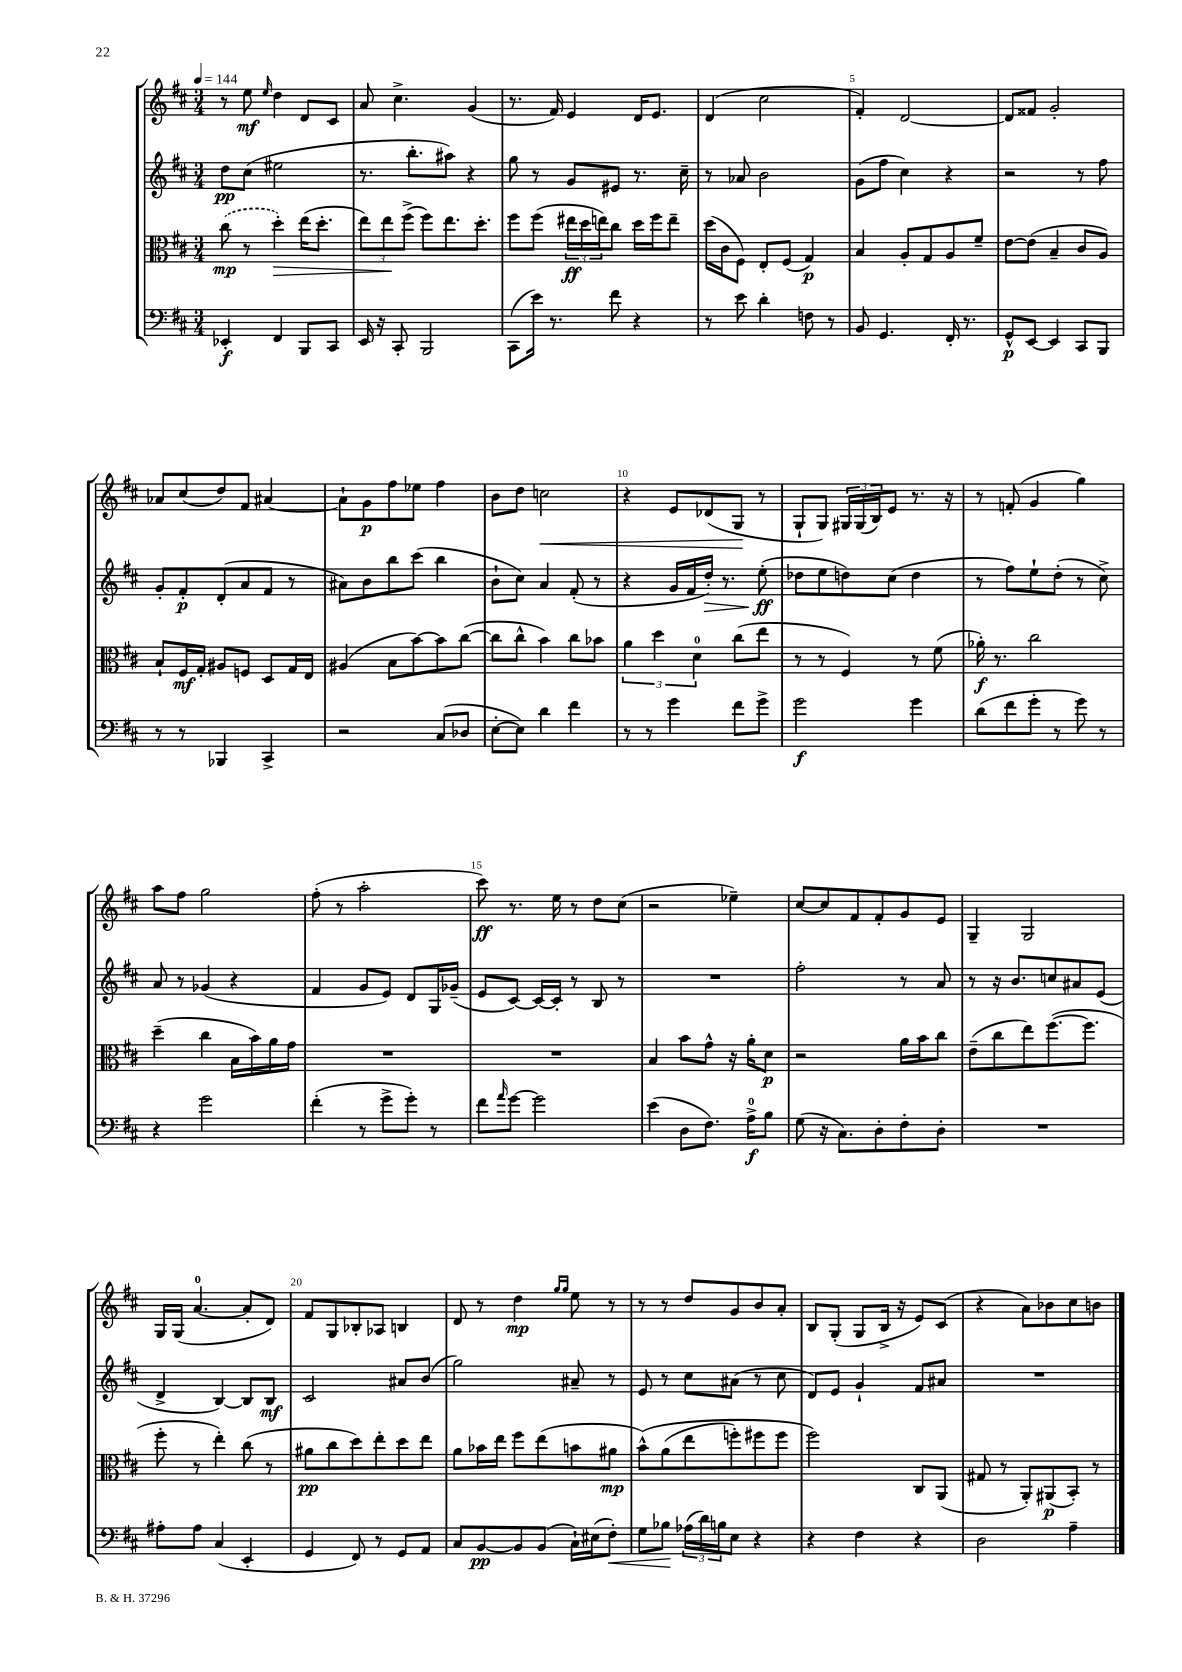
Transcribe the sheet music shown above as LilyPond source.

<<
\new StaffGroup <<
\new Staff = "s0" {
    \clef treble \key d \major \numericTimeSignature \time 3/4 \tempo 4 = 144
    r8 e''8\mf \grace { e''16 } d''4 d'8 cis'8 |
    a'8 cis''4.-> g'4( |
    r8. fis'16) e'4 d'16 e'8. |
    d'4( cis''2 |
    fis'4-.) d'2~ |
    d'8 fisis'8 g'2-. |
    aes'8 cis''8( d''8) fis'8 ais'4~ |
    ais'8-! g'8\p fis''8 ees''8 fis''4 |
    b'8 d''8 c''2\< |
    r4 e'8 des'8( g8\! r8 |
    g8-! g8) \tuplet 3/2 { gis16 gis16( b16) } e'8 r8. r16 |
    r8 f'8-.( g'4 g''4) |
    a''8 fis''8 g''2 |
    fis''8-.( r8 a''2-. |
    cis'''8\ff) r8. e''16 r8 d''8 cis''8( |
    r2 ees''4--) |
    cis''8~ cis''8 fis'8 fis'8-. g'8 e'8 |
    g4-- g2 |
    g16 g16( a'4.-0~ a'8-. d'8) |
    fis'8 g8 bes8-. aes8 b4 |
    d'8 r8 d''4\mp \grace { g''16 g''16 } e''8 r8 |
    r8 r8 d''8 g'8 b'8 a'8-. |
    b8 g8-.( g8 b16-> r16 e'8) cis'8( |
    r4 a'8) bes'8 cis''8 b'8 \bar "|." |
}
\new Staff = "s1" {
    \clef treble \key d \major \numericTimeSignature \time 3/4
    d''8\pp cis''8( eis''2 |
    r8. b''8.-. ais''8) r4 |
    g''8 r8 g'8 eis'8 r8. cis''16-- |
    r8 aes'8 b'2 |
    g'8( fis''8 cis''4) r4 |
    r2 r8 fis''8 |
    g'8-. fis'8-.\p d'8-.( a'8 fis'8 r8 |
    ais'8) b'8 b''8 cis'''8( b''4 |
    b'8-! cis''8) a'4 fis'8-.( r8 |
    r4 g'16 fis'16 d''16-.\>) r8. e''8-.\ff\!( |
    des''8 e''8 d''8) cis''8( d''4 |
    r8 fis''8) e''8-! d''8-.( r8 cis''8->) |
    a'8 r8 ges'4( r4 |
    fis'4 g'8 e'8) d'8 g16 ges'16--( |
    e'8 cis'8~) cis'16~ cis'16-. r8 b8 r8 |
    R2. |
    fis''2-. r8 a'8 |
    r8 r16 b'8. c''8 ais'8 e'8( |
    d'4-> b4~) b8 b8\mf |
    cis'2 ais'8 b'8( |
    g''2) ais'8-- r8 |
    e'8 r8 cis''8 ais'8( r8 cis''8 |
    d'8) e'8 g'4-! fis'8 ais'8 |
    R2. \bar "|." |
}
\new Staff = "s2" {
    \clef alto \key d \major \numericTimeSignature \time 3/4
    \once \slurDashed cis''8\mp( r8 d''4-.\>) e''16( d''8.-. |
    \tuplet 3/2 { e''8) e''8\! fis''8->( } fis''8) e''8. d''8.-. |
    fis''8 fis''8( \tuplet 3/2 { eis''16\ff d''16 e''16) } cis''8 d''16 fis''16 e''8-- |
    d''16( cis'16 fis8) e8-. fis8( g4\p) |
    b4 a8-. g8 a8 fis'8-- |
    e'8~ e'8( b4-- cis'8 a8) |
    b8-! fis16\mf g16-. ais8 f8 d8 g16 e16 |
    ais4( b8 b'8~) b'8 cis''8~( |
    cis''8 cis''8-^ b'4) cis''8 bes'8 |
    \tuplet 3/2 { a'4 d''4 d'4-0 } cis''8( e''8 |
    r8 r8 fis4) r8 fis'8( |
    aes'16-.\f) r8. cis''2 |
    d''4--( cis''4 b16 b'16) a'16 g'16 |
    R2. |
    R2. |
    b4 b'8 g'8-^ r16 a'16-. d'8\p |
    r2 a'16 b'16 cis''8 |
    e'8--( cis''8 e''8) fis''8.~( fis''8. |
    fis''8-. r8 e''4-.) cis''8( r8 |
    ais'8\pp cis''8 d''8) e''8-. d''8 e''8 |
    a'8 bes'16 e''16 fis''8 e''8( b'8 ais'8\mp |
    b'8-^)\( a'8( e''8 f''8-.) fis''8 fis''8 |
    fis''2\) cis8 a,8( |
    gis8 r8 a,8-.) ais,8\p( b,8-.) r8 \bar "|." |
}
\new Staff = "s3" {
    \clef bass \key d \major \numericTimeSignature \time 3/4
    ees,4-.\f fis,4 b,,8 cis,8 |
    e,16 r16 cis,8-. b,,2 |
    cis,8( e'16) r8. fis'8 r4 |
    r8 e'8 d'4-. f8 r8 |
    b,8 g,4. fis,16-. r8. |
    g,8-^\p e,8~ e,4 cis,8 b,,8 |
    r8 r8 bes,,4 cis,4-> |
    r2 cis8( des8 |
    e8~-. e8) d'4 fis'4 |
    r8 r8 g'4 fis'8 g'8-> |
    g'2\f g'4 |
    d'8( fis'8 g'8-. r8 g'8) r8 |
    r4 g'2 |
    fis'4-.( r8 g'8-> g'8-.) r8 |
    fis'8 \grace { a'16 } g'8~ g'2 |
    e'4( d8 fis8.) a16-0->\f b8 |
    g8( r16 cis8.) d8-. fis8-. d8-. |
    R2. |
    ais8-. ais8 cis4( e,4-. |
    g,4 fis,8) r8 g,8 a,8 |
    cis8 b,8~\pp b,8 b,8( cis16-!) eis16( fis8-.\<) |
    g8 bes8\! \tuplet 3/2 { aes16( d'16) b16 } e8 r4 |
    r4 fis4 r4 |
    d2 a4-- \bar "|." |
}
>>
>>
\layout { \context { \Score \override BarNumber.break-visibility = ##(#f #t #t) barNumberVisibility = #(every-nth-bar-number-visible 5) } }
